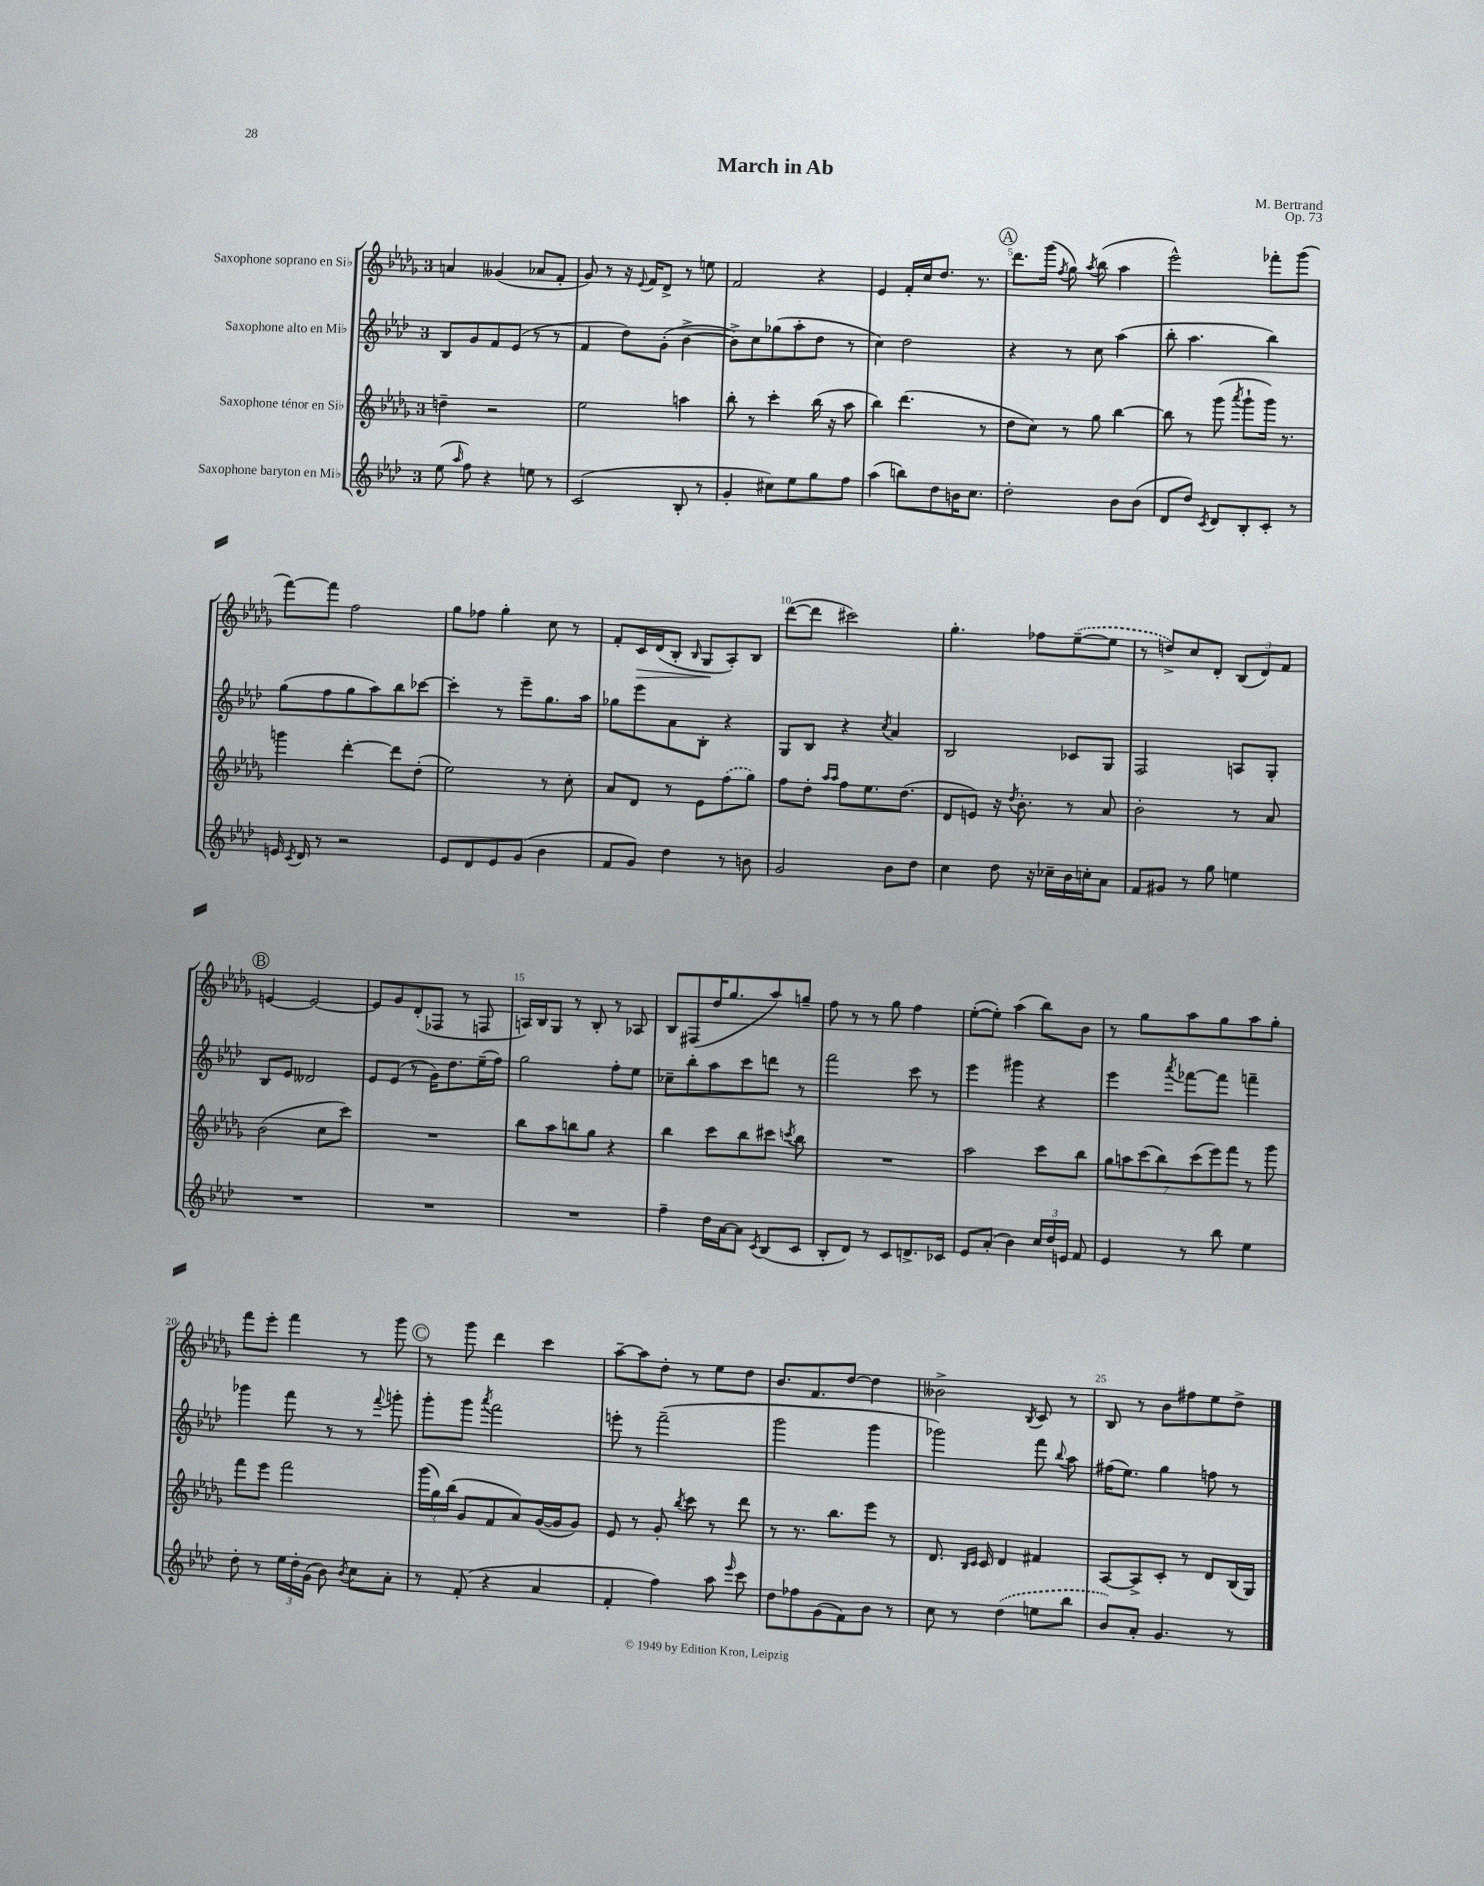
\header { title = "March in Ab" composer = "M. Bertrand" opus = "Op. 73" }
<<
\new StaffGroup <<
\new Staff = "s0" \with { instrumentName = "Saxophone soprano en Sib" } {
    \clef treble \key des \major \once \override Staff.TimeSignature.style = #'single-digit \time 3/4
    \autoBeamOff a'4 geses'4( aes'8[ f'8]-. |
    ges'8) r8 r16 \appoggiatura { ees'8 } f'16[ des'8]-> r8 e''8 |
    f'2 r4 |
    ees'4 f'16[-. c''16 des''8.] r8. |
    \mark \markup { \circle "A" } des'''8.[ ges'''16]( \acciaccatura { f''8 } ges''8) \acciaccatura { aes''8 } bes''8( aes''4 |
    ees'''2-^) fes'''8[-. ges'''8]( |
    f'''8[~) f'''8] f''2 |
    ges''8[ fes''8] ges''4-. c''8 r8 |
    f'8[-. c'16\> des'16( bes8]-. \grace { bes16 } ges8[\! aes8-.) bes8] |
    des'''8[~( des'''8] cis'''2) |
    ges''4.-. fes''8[ \once \slurDashed ees''8~--( ees''8] |
    r8 d''8[->) c''8 des'8]-. \tuplet 3/2 { bes8[( des'8) f'8] } |
    \mark \markup { \circle "B" } e'4~ e'2~ |
    e'8[ ges'8 des'8-.( fes8] r8 f8 |
    a16[) bes16 ges8] r8 bes8-. r8 aes8 |
    bes8[ fis8( des''16 ges''8. aes''8) g''8]-- |
    f''8 r8 r8 ges''8 f''4 |
    ees''8[~-.( ees''8]-.) aes''4( bes''8[) bes'8] |
    r8 ges''8[ aes''8 ges''8 aes''8 ges''8]-. |
    f'''8[ ees'''8]-. f'''4 r8 ges'''8 |
    \mark \markup { \circle "C" } r8 ges'''8 des'''4 c'''4 |
    aes''8[~-- aes''8 des''8]-. r8 ees''8[ des''8] |
    bes'8.[ f'8. des''8]~ des''4 |
    beses'2-> \acciaccatura { bes8 } c'8 r8 |
    bes8 r8 bes'8[ fis''8 ees''8 des''8]-> \bar "|." |
}
\new Staff = "s1" \with { instrumentName = "Saxophone alto en Mib" } {
    \clef treble \key aes \major \once \override Staff.TimeSignature.style = #'single-digit \time 3/4
    \autoBeamOff bes8[ g'8 f'8 ees'8]( r8 r8 |
    f'4 des''8[) g'8]-.( bes'4~-> |
    bes'8[->) c''8 ges''8( aes''8-. des''8] r8 |
    c''4) des''2 |
    \mark \markup { \circle "A" } r4 r8 c''8 aes''4( |
    bes''8-. aes''4. bes''4) |
    g''8[( f''8 g''8 aes''8) bes''8 ces'''8]~ |
    ces'''4-. r8 ees'''8[-- g''8. aes''16] |
    ges''8[ ees'''8 aes'8 bes8]-. r4 |
    g8[ bes8] r4 \acciaccatura { c''8 } aes'4 |
    bes2 ces'8[ g8] |
    f2 a8[ g8]-. |
    \mark \markup { \circle "B" } bes8[ ees'8] deses'2 |
    ees'8[ ees'8]( r8 g'16[) des''8. ees''16--( f''16]) |
    g''2 f''8[-. ees''8] |
    ces''8[-- bes''8-. aes''8 c'''8 d'''8] r8 |
    f'''2 c'''8 r8 |
    ees'''4 gis'''4 r4 |
    ees'''4 \acciaccatura { aes'''8 } fes'''8[~ fes'''8] f'''4-- |
    ges'''4 f'''8 r8 r8 \appoggiatura { f'''8 } g'''8-. |
    \mark \markup { \circle "C" } g'''8[-. g'''8] \acciaccatura { aes'''8 } f'''2 |
    e'''8-. r8 f'''2--( |
    g'''2 g'''4 |
    ges'''2) f'''8 \appoggiatura { bes''8 } aes''8 |
    fis''16[( ees''8.]) g''4 f''8 r8 \bar "|." |
}
\new Staff = "s2" \with { instrumentName = "Saxophone ténor en Sib" } {
    \clef treble \key des \major \once \override Staff.TimeSignature.style = #'single-digit \time 3/4
    \autoBeamOff d''4-- r2 |
    ees''2 a''4 |
    bes''8-. r8 c'''4-. bes''16( r16 aes''8 |
    bes''4) des'''4.( r8 |
    \mark \markup { \circle "A" } des''8[ c''8]) r8 ges''8 bes''4~ |
    bes''8 r8 ges'''8( \acciaccatura { aes'''8 } ges'''8[-! ges'''16]) r8. |
    g'''4 des'''4~-. des'''8[ des''8]-.( |
    ees''2) r8 c''8-. |
    aes'8[ des'8] r8 ees'8[ \once \slurDashed f''8( ges''8]) |
    f''8[ des''8]-. \grace { aes''16[ aes''16] } f''8[ ees''8. des''8.]( |
    des'8[ e'8]) r16 \acciaccatura { des''8 } bes'8.-. r8 aes'8 |
    bes'2-. r8 aes'8 |
    \mark \markup { \circle "B" } bes'2( c''8[ c'''8]) |
    R2. |
    bes''8[ aes''8 b''8 ges''8] r4 |
    bes''4 c'''8[ bes''8 cis'''8] \acciaccatura { c'''8 } bes''8 |
    R2. |
    aes''2 c'''8[ bes''8] |
    \tuplet 7/4 { ges''8[ a''8 c'''8( bes''8) c'''8( ees'''8) f'''8] } r8 ges'''8 |
    f'''8[ ees'''8] f'''2 |
    \mark \markup { \circle "C" } \tuplet 3/2 { ges'''16[( ges''16) bes''16]( } ges'8[ f'8 aes'8) ges'16~( ges'16 ges'8]) |
    ees'8 r8 ges'8-. \acciaccatura { bes''8 } c'''8 r8 des'''8 |
    r8 r8. bes''8.[ ees'''8] r8 |
    des'8. \grace { bes16[ c'16] } c'16 des'4 fis'4 |
    aes8[~ aes8-> c'8]-. r8 des'8[ bes16( ges16]) \bar "|." |
}
\new Staff = "s3" \with { instrumentName = "Saxophone baryton en Mib" } {
    \clef treble \key aes \major \once \override Staff.TimeSignature.style = #'single-digit \time 3/4
    \autoBeamOff ees''8( \grace { aes''16 } f''8) r4 e''8 r8 |
    c'2( bes8-. r8 |
    g'4-. cis''8[) ees''8 g''8 f''8] |
    aes''4( b''8[) des''8 b'16 c''8.] |
    \mark \markup { \circle "A" } des''2-. bes'8[ bes'8]( |
    des'8[ des''8]) \acciaccatura { c'8 } des'8[ bes8-. c'8]-. r8 |
    e'16 \acciaccatura { c'8 } des'16 r8 r2 |
    ees'8[ des'8 ees'8 g'8]( bes'4 |
    f'8[ g'8]) des''4 r8 b'8 |
    g'2 bes'8[ des''8] |
    c''4 des''8 r16 ces''16[-- bes'16 c''16-. aes'8] |
    f'8[ gis'8] r8 g''8 e''4 |
    \mark \markup { \circle "B" } R2. |
    R2. |
    R2. |
    f''4-- des''16[ aes'16~ aes'8] \acciaccatura { c'8 } bes8[( c'8] |
    bes8[-. des'8]) r8 c'8[ d'8.-> ces'16] |
    ees'8[ aes'8]-.( bes'4) \tuplet 3/2 { c''16[ des''16 e'16] } f'8 |
    ees'4 r8 bes''8 ees''4 |
    des''8-. r8 \tuplet 3/2 { ees''16[ des''16-. g'16]( } bes'8) \acciaccatura { bes'8 } c''8[ aes'8]-. |
    \mark \markup { \circle "C" } r8 f'8-.( r4 aes'4 |
    f'4-. f''4) aes''8 \grace { ees'''16 } c'''8 |
    des''8[ fes''8 g'8( f'8) bes'8] r8 |
    c''8 r8 \once \slurDashed des''4( e''8[ bes''8] |
    bes'8[) aes'8]-. g'4. r8 \bar "|." |
}
>>
>>
\layout { \context { \Score \override BarNumber.break-visibility = ##(#f #t #t) barNumberVisibility = #(every-nth-bar-number-visible 5) } }
